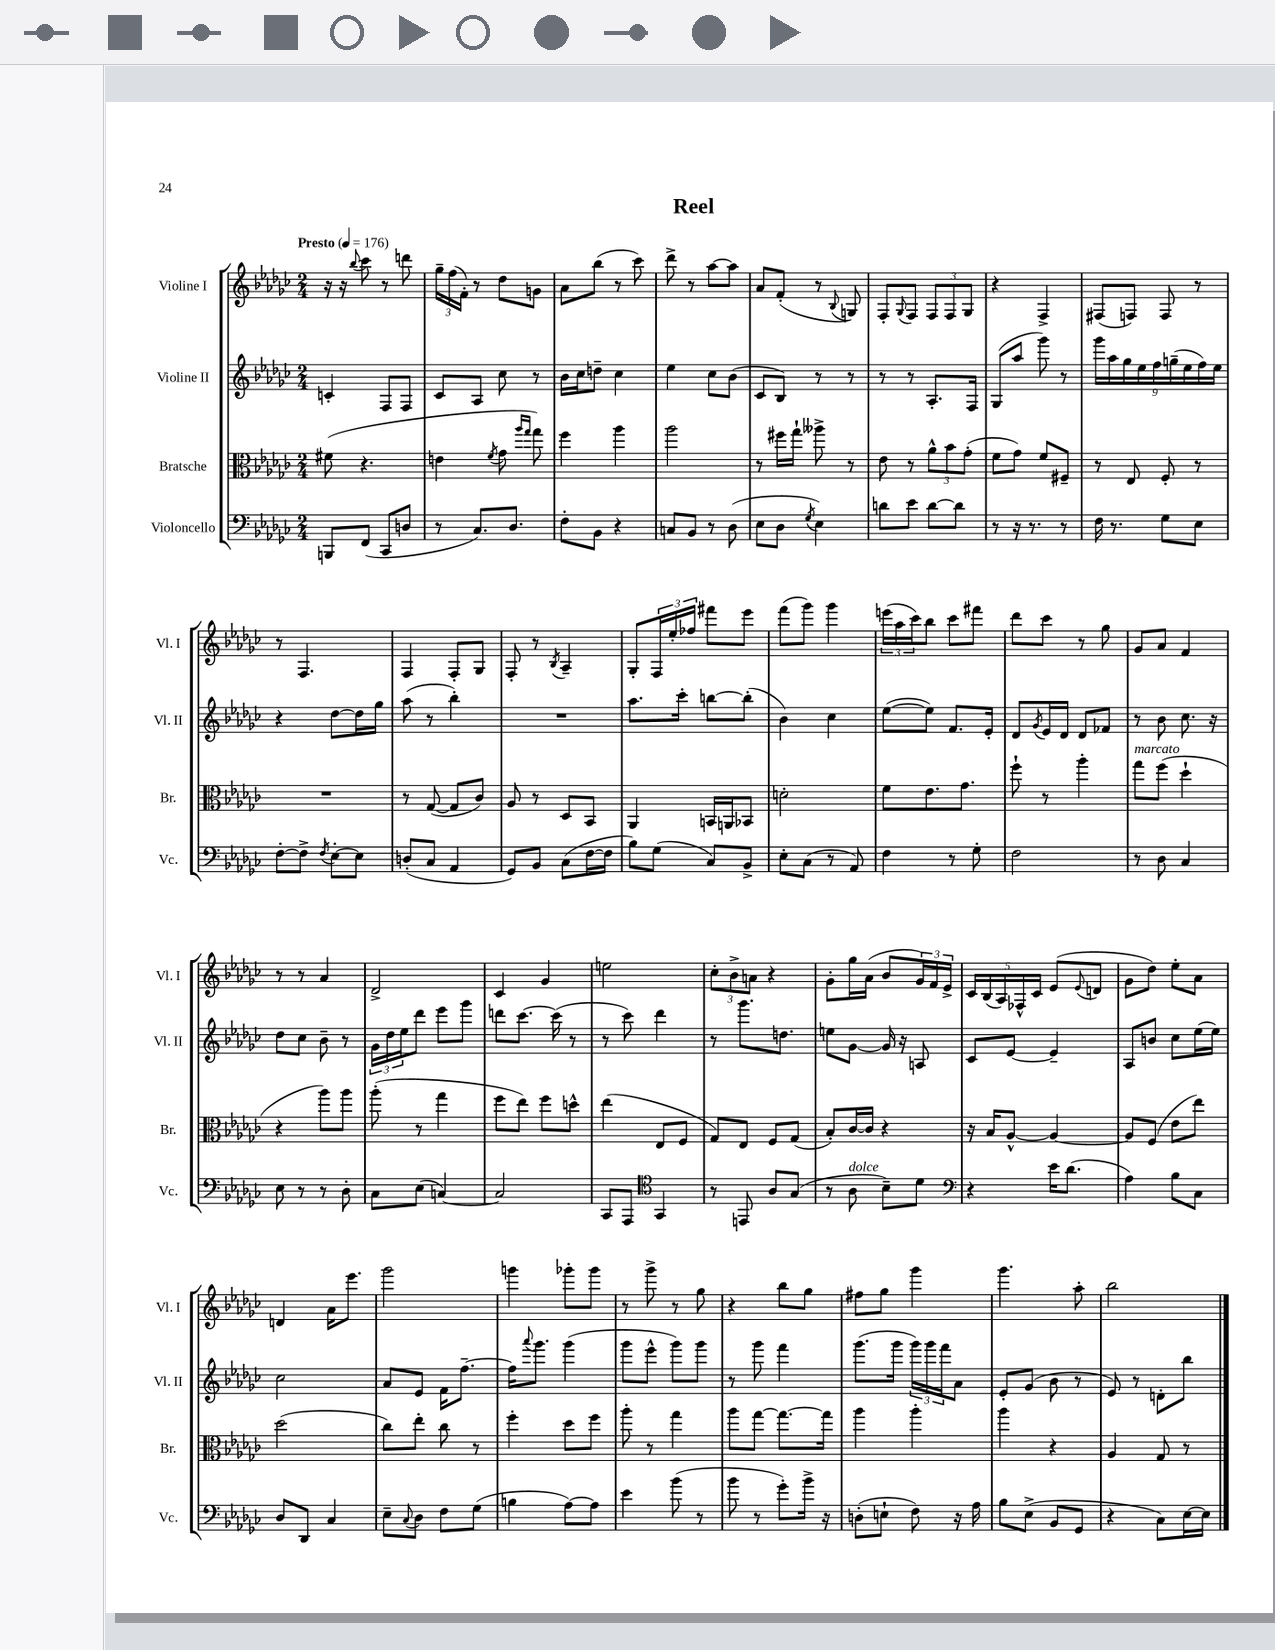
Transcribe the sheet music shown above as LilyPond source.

\header { title = "Reel" }
<<
\new StaffGroup <<
\new Staff = "s0" \with { instrumentName = "Violine I" shortInstrumentName = "Vl. I" } {
    \clef treble \key ges \major \numericTimeSignature \time 2/4 \tempo "Presto" 4 = 176
    r16 r16 \appoggiatura { bes''8 } ces'''8 r8 d'''8 |
    \tuplet 3/2 { ges''16-- f''16( f'16-.) } r8 des''8 g'8 |
    aes'8 bes''8( r8 ces'''8) |
    des'''8-> r8 aes''8~ aes''8 |
    aes'8 f'8-.( r8 \appoggiatura { bes8 } g8) |
    f8-. \appoggiatura { ges8 } f8 \tuplet 3/2 { f8 f8 ges8 } |
    r4 f4-> |
    fis8( f8) f8 r8 |
    r8 f4. |
    f4 f8-. ges8 |
    f8-. r8 \acciaccatura { bes8 } aes4-- |
    ges8-. \tuplet 3/2 { f16 ees''16-. fes''16 } fis'''8 ees'''8 |
    f'''8( ges'''8) ges'''4 |
    \tuplet 3/2 { e'''16( aes''16 ces'''16) } bes''8 ces'''8 fis'''8 |
    des'''8 ces'''8 r8 ges''8 |
    ges'8 aes'8 f'4 |
    r8 r8 aes'4 |
    des'2-> |
    ces'4 ges'4 |
    e''2 |
    \tuplet 3/2 { ces''8-. bes'8-> a'8 } r4 |
    ges'8-. ges''16 aes'16( bes'8 \tuplet 3/2 { ges'16) f'16 ees'16-> } |
    \tuplet 5/4 { ces'16 bes16( aes16) fes16-^ ces'16 } ees'8( \appoggiatura { ees'8 } d'8 |
    ges'8 des''8) ees''8-. aes'8 |
    d'4 aes'16 ees'''8. |
    ges'''2 |
    g'''4 ges'''8-. ges'''8 |
    r8 ges'''8-> r8 ges''8 |
    r4 bes''8 ges''8 |
    fis''8 ges''8 ges'''4 |
    ges'''4. aes''8-. |
    bes''2 \bar "|." |
}
\new Staff = "s1" \with { instrumentName = "Violine II" shortInstrumentName = "Vl. II" } {
    \clef treble \key ges \major \numericTimeSignature \time 2/4
    c'4-. f8 f8 |
    ces'8 aes8 ces''8 r8 |
    bes'16 ces''16 d''8-- ces''4 |
    ees''4 ces''8 bes'8( |
    ces'8 bes8) r8 r8 |
    r8 r8 aes8.-. f16 |
    ges8( aes''8 ges'''8) r8 |
    \tuplet 9/8 { ges'''16 aes''16 ges''16 ees''16 f''16 g''16--( ees''16 f''16) ees''16 } |
    r4 des''8~ des''16 ges''16 |
    aes''8( r8 bes''4-.) |
    R2 |
    aes''8. ces'''16-. b''8~ b''8-.( |
    bes'4) ces''4 |
    ees''8~( ees''8) f'8. ees'16-. |
    des'8 \acciaccatura { ges'8 } ees'16 des'16 des'8 fes'8 |
    r8 bes'8 ces''8. r16 |
    des''8 ces''8 bes'8-- r8 |
    \tuplet 3/2 { ges'16 des''16 ees''16 } des'''8 ees'''8 ges'''8 |
    d'''8 ces'''8.~ ces'''16( r8 |
    r8 ces'''8) des'''4 |
    r8 ges'''8. d''8. |
    e''8 ges'8~ ges'16 r16 a8 |
    ces'8 ees'8~ ees'4-- |
    aes8 b'8 ces''8 ees''16( ees''16) |
    ces''2 |
    aes'8 ees'8 f'16 f''8.~-- |
    f''16 \appoggiatura { aes'''8 } ges'''8. ges'''4( |
    ges'''8 ees'''8-^ ges'''8) ges'''8 |
    r8 ges'''8 f'''4 |
    ges'''8.( ges'''16 \tuplet 3/2 { ges'''16) ges'''16 f'''16 } aes'8 |
    ees'8-. ges'8( bes'8 r8 |
    ees'8) r8 d'8-. bes''8 \bar "|." |
}
\new Staff = "s2" \with { instrumentName = "Bratsche" shortInstrumentName = "Br." } {
    \clef alto \key ges \major \numericTimeSignature \time 2/4
    fis'8( r4. |
    e'4 \acciaccatura { f'8 } ges'8 \grace { aes''16 ges''16 } ges''8) |
    f''4 aes''4 |
    aes''2 |
    r8 fis''16 ges''16-! aeses''8-> r8 |
    ees'8 r8 \tuplet 3/2 { aes'8-^ bes'8 ges'8-.( } |
    f'8 ges'8) f'8 fis8-- |
    r8 ees8 f8-. r8 |
    R2 |
    r8 ges8~( ges8 ces'8) |
    aes8 r8 des8 bes,8 |
    aes,4 b,16 a,16 bes,8 |
    d'2-. |
    f'8 ees'8. ges'8. |
    f''8-! r8 aes''4-. |
    ges''8^\markup { \italic "marcato" } f''8( des''4-! |
    r4 aes''8) aes''8 |
    aes''8-.( r8 ges''4 |
    f''8 ees''8) f''8 d''8-^ |
    ees''4( ees8 f8 |
    ges8) ees8 f8 ges8( |
    bes8-.) ces'16~ ces'16 r4 |
    r16 bes16 aes8~-^ aes4~ |
    aes8 f8( ees'8 ees''8) |
    des''2( |
    ces''8) ees''8-. ces''8 r8 |
    f''4-. des''8 f''8 |
    aes''8-. r8 ges''4 |
    aes''8 ges''8~ ges''8.~ ges''16 |
    aes''4 aes''4-. |
    aes''4 r4 |
    aes4 ges8 r8 \bar "|." |
}
\new Staff = "s3" \with { instrumentName = "Violoncello" shortInstrumentName = "Vc." } {
    \clef bass \key ges \major \numericTimeSignature \time 2/4
    b,,8 f,8( ces,8 d8 |
    r8 ces8.) des8. |
    f8-. bes,8 r4 |
    c8 bes,8 r8 des8( |
    ees8 des8 \acciaccatura { ges8 } ees4) |
    d'8 ees'8 d'8~ d'8 |
    r8 r16 r8. r8 |
    f16 r8. ges8 ees8 |
    f8~-. f8-> \acciaccatura { f8 } ees8~-. ees8 |
    d8-.( ces8 aes,4 |
    ges,8) bes,8 ces8( f16~ f16 |
    bes8) ges8( ces8) bes,8-> |
    ees8-. ces8( r8 aes,8) |
    f4 r8 ges8-. |
    f2 |
    r8 des8 ces4 |
    ees8 r8 r8 des8-. |
    ces8 ees8( c4~) |
    c2 |
    ces,8 aes,,8 \clef tenor ges,4 |
    r8 e,8 aes8 ges8( |
    r8 aes8^\markup { \italic "dolce" } bes8--) des'8 |
    \clef bass r4 ees'16 des'8.( |
    aes4) bes8 ces8 |
    des8 des,8 ces4 |
    ees8-- \appoggiatura { ces8 } des8 f8 ges8( |
    b4 aes8~) aes8 |
    ees'4 bes'8( r8 |
    bes'8 r8 ges'8-.) bes'16-> r16 |
    d8-.( e8-! f8) r16 aes16 |
    bes8 ees8->( bes,8 ges,8 |
    r4 ces8) ees16~ ees16 \bar "|." |
}
>>
>>
\layout { \context { \Score \remove "Bar_number_engraver" } }
